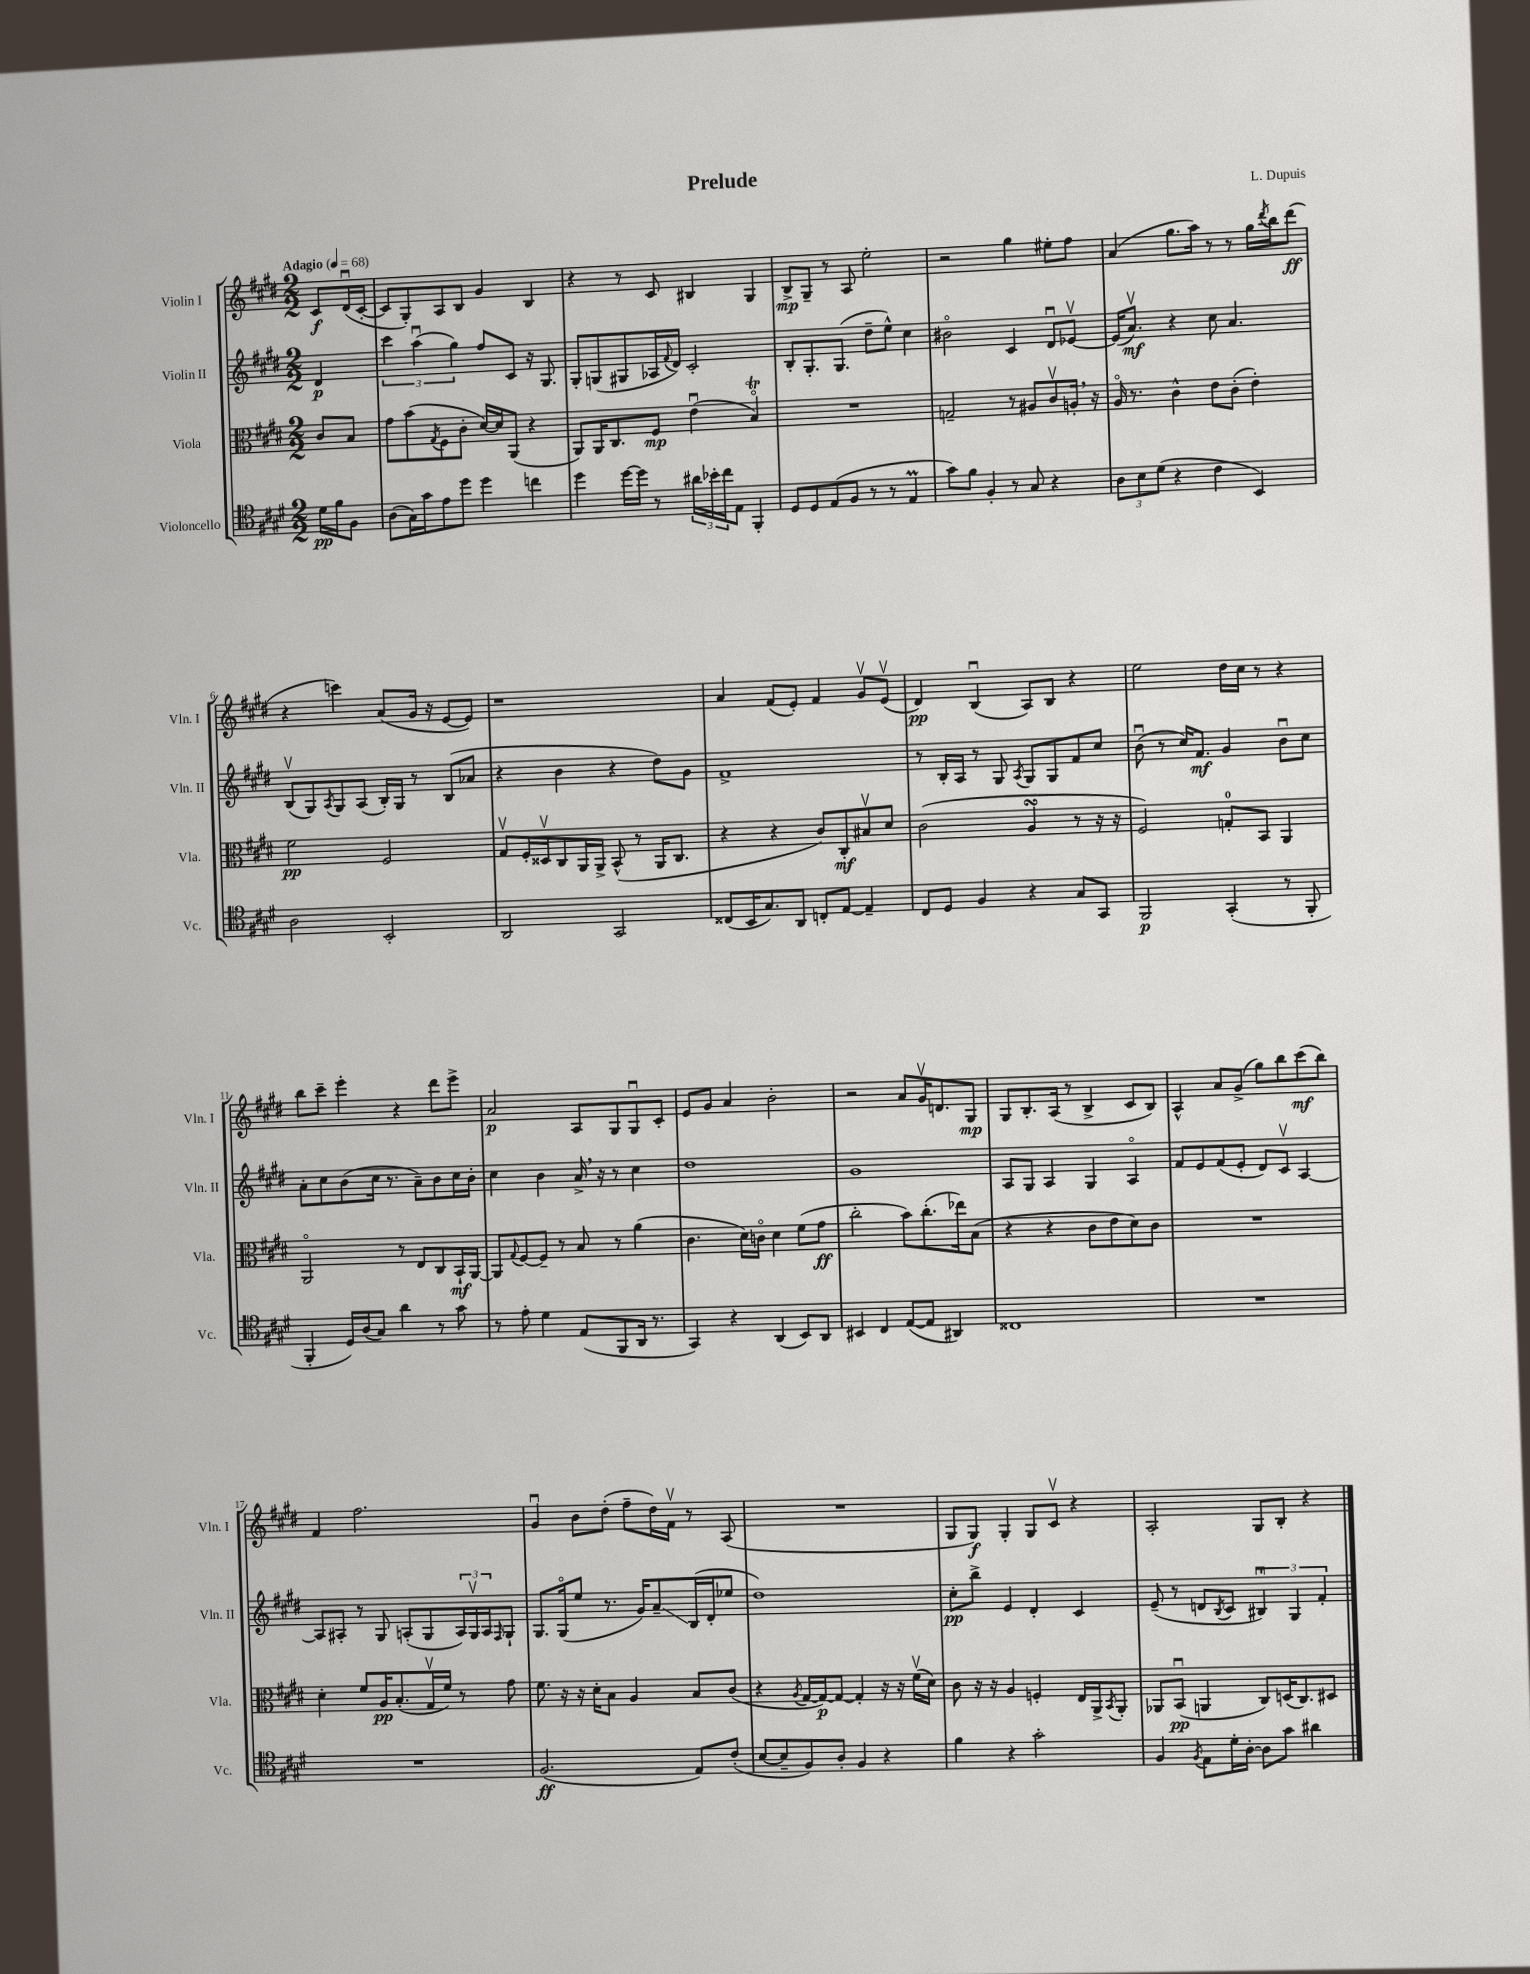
\header { title = "Prelude" composer = "L. Dupuis" }
<<
\new StaffGroup <<
\new Staff = "s0" \with { instrumentName = "Violin I" shortInstrumentName = "Vln. I" } {
    \clef treble \key e \major \numericTimeSignature \time 2/2 \partial 4 \tempo "Adagio" 4 = 68
    cis'8\f dis'16\downbow( cis'16~-. |
    cis'8 gis8-.) a8 b8 gis'4 b4 |
    r4 r8 cis'8 bis4 gis4 |
    b8->\mp gis8-- r8 a8 e''2-. |
    r2 gis''4 eis''8-. fis''8 |
    a'4( gis''8. a''16) r8 r8 gis''16 \acciaccatura { dis'''8 } b''16 dis'''8\ff( |
    r4 c'''4) a'8( gis'16 r16 e'8~ e'8) |
    r1 |
    a'4 fis'8( e'8-.) fis'4 gis'8\upbow e'8\upbow( |
    dis'4\pp) b4\downbow( a8) b8 r4 |
    e''2 dis''16 cis''16 r8 r4 |
    b''8 cis'''8-- e'''4-. r4 dis'''8 e'''8-> |
    a'2\p a8 gis8 gis8\downbow cis'8-. |
    e'8 gis'8 a'4 b'2-. |
    r2 a'8 gis'16\upbow d'8. gis8\mp |
    gis8 b8.-. a16( r8 b4-> cis'8 b8) |
    a4-^ a'8 gis'8->( gis''8) b''8 cis'''8\mf( b''8) |
    fis'4 fis''2. |
    gis'4\downbow b'8 dis''8-.( fis''8-- dis''16) fis'16\upbow r8 a8( |
    R1 |
    gis8 gis8\f) gis4-. gis8 cis'8\upbow r4 |
    a2-. gis8 b8-. r4 \bar "|." |
}
\new Staff = "s1" \with { instrumentName = "Violin II" shortInstrumentName = "Vln. II" } {
    \clef treble \key e \major \numericTimeSignature \time 2/2 \partial 4
    dis'4\p |
    \tuplet 3/2 { cis'''4 a''4\downbow( gis''4) } fis''8 cis'8 r16 gis8. |
    gis8-. g8( gis8 aes16 \appoggiatura { fis'8 } dis'16) cis'2-. |
    b8-. gis8.-. gis8.( dis''8-- e''8-^) cis''4 |
    bis'2\flageolet cis'4 dis'8\downbow ees'8~\upbow |
    ees'16( a'8.\upbow\mf) r4 cis''8 a'4. |
    b8\upbow( gis8) \acciaccatura { a8 } gis8 a8( b16-.) gis16 r8 b8( aes'8 |
    r4 b'4 r4 dis''8) gis'8 |
    fis'1-> |
    r8 b16-. a16 r8 gis8 \acciaccatura { a8 } gis8 gis8 fis'8 cis''8 |
    b'8\downbow( r8 cis''16) fis'8.\mf gis'4 b'8\downbow cis''8 |
    a'8-. cis''8 b'8( cis''16 r8. a'8--) b'8 cis''16 b'16-. |
    cis''4 b'4 a'16-> \breathe r16 r8 cis''4 |
    dis''1 |
    gis'1 |
    a8 gis8 a4 gis4 a4\flageolet |
    fis'8 e'8 fis'8( e'8-. dis'8) cis'8\upbow a4~ |
    a8 ais8-. r8 gis8 a8-.( gis8 \tuplet 3/2 { a16) gis16\upbow a16 } \grace { fis16 } gis8-! |
    gis8. gis16\flageolet( e''8 r8. gis'16) a'8--\glissando b16( dis'16-. ees''8 |
    dis''1) |
    cis''8-.\pp b''8-> e'4 dis'4-. cis'4 |
    e'8--( r8 d'8 \acciaccatura { b8 } cis'8 \tuplet 3/2 { bis4\downbow) gis4 fis'4-. } \bar "|." |
}
\new Staff = "s2" \with { instrumentName = "Viola" shortInstrumentName = "Vla." } {
    \clef alto \key e \major \numericTimeSignature \time 2/2 \partial 4
    cis'8 b8 |
    gis'8 b'8( \acciaccatura { gis8 } fis8 cis'8-. dis'16~) dis'16 a,8( r4 |
    a,8) a,16 cis8. fis8\mp e'4\downbow( b4\flageolet\trill) |
    R1 |
    g2-- r8 ais8 cis'8\upbow a16-. \breathe r16 |
    a16\flageolet r8. cis'4-^ e'8 cis'8-.( e'4-.) |
    fis'2\pp fis2 |
    gis8\upbow fis16-. disis16\upbow cis8 a,16 a,16-> b,8-^( r8 a,16 cis8. |
    r4 r4 cis'8) cis8-.\mf bis8\upbow dis'8 |
    cis'2( a4\turn r8 r16 r16 |
    fis2) g8-0-. b,8 a,4 |
    a,2\flageolet r8 e8 cis8 b,16-!\mf a,16~ |
    a,8 \appoggiatura { gis8 } fis8~ fis8-- r8 b8 r8 a'4( |
    cis'4. dis'16) c'16\flageolet dis'4 fis'8( gis'8\ff |
    cis''2-. b'8) cis''8.-.( ees''16) b8( |
    r4 r4 cis'8 e'8 dis'8) cis'8 |
    R1 |
    dis'4-. fis'8 a16\pp b8.-.( gis16\upbow fis'16) r8 gis'8 |
    fis'8. r16 r16 dis'16-. b8 a4 b8 cis'8( |
    r4 \acciaccatura { a8 } gis16~ gis16~\p) gis8~ gis4-. r16 r16 fis'16\upbow( dis'16) |
    cis'8 r16 r16 a4 f4-. e16 a,16-> \acciaccatura { b,8 } a,8-. |
    aes,8 b,8\downbow\pp( a,4 cis8) d16( cis8.) dis8 \bar "|." |
}
\new Staff = "s3" \with { instrumentName = "Violoncello" shortInstrumentName = "Vc." } {
    \clef tenor \key e \major \numericTimeSignature \time 2/2 \partial 4
    dis'16\pp fis'16 fis8 |
    a8( gis16) gis'16 e'8 dis''8 dis''4 c''4 |
    dis''4 dis''16~ dis''16 r8 \tuplet 3/2 { ais'16 bes'16-. cis''16 } e8 fis,4-. |
    dis8 dis8 e8( fis8 r8 r8 e4\prall |
    gis'8) fis'8 fis4-. r8 gis8 r4 |
    \tuplet 3/2 { a8 b8 dis'8( } r4 cis'4 b,4) |
    a2 b,2-. |
    a,2 gis,2 |
    cisis8( b,16 gis8.) a,8 c8-. e8~ e4-- |
    cis8 dis8 fis4 r4 gis8 gis,8 |
    fis,2\p gis,4-.( r8 fis,8-. |
    fis,4-. dis16) a16( gis8) a'4 r8 gis'8 |
    r8 e'8-. dis'4 e8( fis,8 a,16 r8. |
    gis,4) r4 a,4( b,8) a,8 |
    bis,4 cis4 e8~( e8 ais,4) |
    cisis1 |
    R1 |
    R1 |
    fis2.\ff( e8) cis'8-.( |
    b8~ b8-- fis8) a8-. fis4 r4 |
    fis'4 r4 gis'2-. |
    fis4 \acciaccatura { fis8 } e8 dis'16-. a16~-. a8 gis'8 ais'4 \bar "|." |
}
>>
>>
